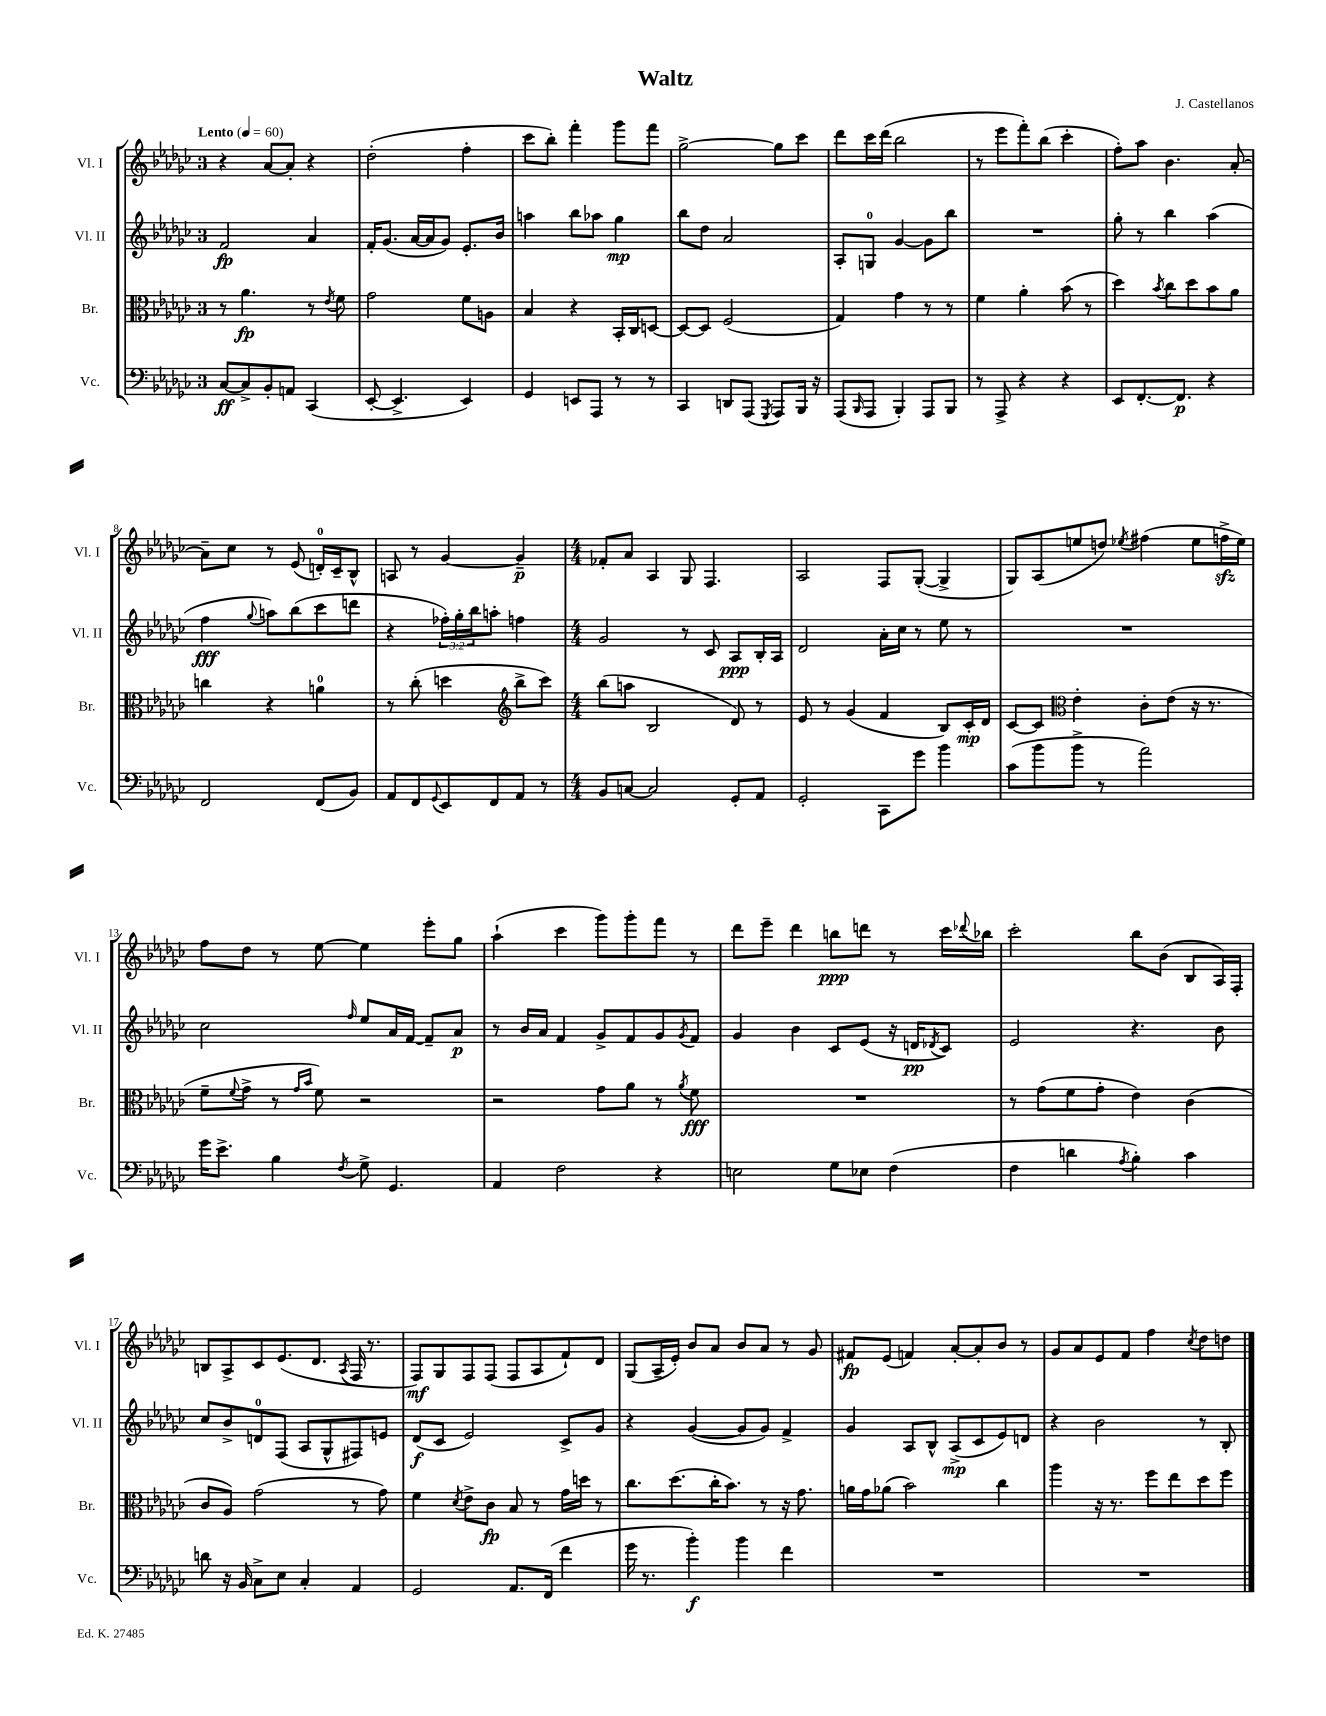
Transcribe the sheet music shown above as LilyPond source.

\header { title = "Waltz" composer = "J. Castellanos" }
<<
\new StaffGroup <<
\new Staff = "s0" \with { instrumentName = "Vl. I" shortInstrumentName = "Vl. I" } {
    \clef treble \key ges \major \once \override Staff.TimeSignature.style = #'single-digit \time 3/4 \tempo "Lento" 4 = 60
    r4 aes'8~ aes'8-. r4 |
    des''2-.( f''4-. |
    ces'''8 bes''8-.) f'''4-. ges'''8 f'''8 |
    ges''2~-> ges''8 ces'''8 |
    des'''8 ces'''16 des'''16( bes''2 |
    r8 ees'''8 f'''8-.) bes''8( ces'''4-. |
    f''8-.) aes''8 bes'4. aes'8~-. |
    aes'8-- ces''8 r8 ees'8( d'16-0-.) ces'16-- bes8-^ |
    a8 r8 ges'4~ ges'4--\p |
    \numericTimeSignature \time 4/4 fes'8-. aes'8 aes4 ges8 f4. |
    aes2 f8 ges8~-.( ges4-> |
    ges8) aes8( e''8 d''8) \acciaccatura { ees''8 } fis''4( ees''8 f''16->\sfz ees''16) |
    f''8 des''8 r8 ees''8~ ees''4 ees'''8-. ges''8 |
    aes''4-!( ces'''4 ges'''8) ges'''8-. f'''8 r8 |
    des'''8 ees'''8-- des'''4 b''8\ppp d'''8 r8 ces'''16 \appoggiatura { des'''8 } bes''16 |
    ces'''2-. bes''8 bes'8( bes8 aes16) f16-. |
    b8 aes8-> ces'8 ees'8.( des'8. \acciaccatura { aes8 } f16 r8. |
    f8\mf) ges8 f8 f8( f8 aes8 f'8-!) des'8 |
    ges8( aes16-- ees'16-.) bes'8 aes'8 bes'8 aes'8 r8 ges'8 |
    fis'8\fp ees'8( f'4) aes'8~-. aes'8-. bes'8 r8 |
    ges'8 aes'8 ees'8 f'8 f''4 \acciaccatura { ces''8 } des''8 d''8 \bar "|." |
}
\new Staff = "s1" \with { instrumentName = "Vl. II" shortInstrumentName = "Vl. II" } {
    \clef treble \key ges \major \once \override Staff.TimeSignature.style = #'single-digit \time 3/4 \override Staff.TupletNumber.text = #tuplet-number::calc-fraction-text
    f'2\fp aes'4 |
    f'16-. ges'8.( aes'16~ aes'16 ges'8) ees'8.-. bes'16 |
    a''4 bes''8 aes''8 ges''4\mp |
    bes''8 des''8 aes'2 |
    aes8-. g8-0 ges'4~ ges'8 bes''8 |
    R2. |
    ges''8-. r8 bes''4 aes''4( |
    f''4\fff \appoggiatura { ges''8 } a''8) bes''8( ces'''8 d'''8 |
    r4 \tuplet 3/2 { fes''16-.) ges''16-. bes''16 } a''8-. f''4 |
    \numericTimeSignature \time 4/4 ges'2 r8 ces'8 aes8\ppp bes16-. aes16 |
    des'2 aes'16-. ces''16 r8 ees''8 r8 |
    R1 |
    ces''2 \grace { f''16 } ees''8 aes'16 f'16~ f'8-- aes'8\p |
    r8 bes'16 aes'16 f'4 ges'8-> f'8 ges'8 \acciaccatura { ges'8 } f'8 |
    ges'4 bes'4 ces'8 ees'8( r16 d'16\pp \acciaccatura { des'8 } ces'8) |
    ees'2 r4. bes'8 |
    ces''8 bes'8-> d'8-0 f8( aes8 ges8-^ fis8) e'8 |
    des'8\f( ces'8 ees'2) ces'8-> ges'8 |
    r4 ges'4~( ges'8 ges'8) f'4-> |
    ges'4 aes8 bes8-^ aes8->\mp( ces'8 ees'8) d'8 |
    r4 bes'2 r8 bes8-. \bar "|." |
}
\new Staff = "s2" \with { instrumentName = "Br." shortInstrumentName = "Br." } {
    \clef alto \key ges \major \once \override Staff.TimeSignature.style = #'single-digit \time 3/4
    r8 aes'4.\fp r8 \acciaccatura { ees'8 } f'8 |
    ges'2 f'8 a8 |
    bes4 r4 bes,16-. ces16 d8~ |
    d8~ d8 f2( |
    ges4) ges'4 r8 r8 |
    f'4 aes'4-. bes'8( r8 |
    des''4) \acciaccatura { bes'8 } ces''8 des''8 bes'8 aes'8 |
    c''4 r4 a'4-0 |
    r8 ces''8-.( d''4 \clef treble bes''8-> ces'''8) |
    \numericTimeSignature \time 4/4 bes''8( a''8 bes2 des'8) r8 |
    ees'8 r8 ges'4( f'4 bes8) ces'16-.\mp des'16 |
    ces'8~ ces'8 \clef alto ees'4-. ces'8-. ees'8( r16 r8. |
    f'8-- \appoggiatura { f'8 } ges'8-> r8 \grace { ges'16 bes'16 } f'8) r2 |
    r2 ges'8 aes'8 r8 \acciaccatura { aes'8 } f'8\fff |
    R1 |
    r8 ges'8( f'8 ges'8-. ees'4) ces'4( |
    ces'8 aes8) ges'2( r8 ges'8) |
    f'4 \acciaccatura { des'8 } ees'8-> ces'8\fp bes8 r8 ges'16 d''16 r8 |
    ces''8. des''8.( ces''16-. bes'8.) r8 r16 ges'8. |
    a'16 ges'16 aes'8( bes'2) ces''4 |
    aes''4 r16 r8. f''8 ees''8 des''8 f''8 \bar "|." |
}
\new Staff = "s3" \with { instrumentName = "Vc." shortInstrumentName = "Vc." } {
    \clef bass \key ges \major \once \override Staff.TimeSignature.style = #'single-digit \time 3/4
    ces8~\ff ces8-> bes,8-. a,8 ces,4( |
    ees,8~-. ees,4.-> ees,4) |
    ges,4 e,8 aes,,8 r8 r8 |
    ces,4 d,8 aes,,8( \acciaccatura { ges,,8 } aes,,8) bes,,16 r16 |
    aes,,8( \grace { bes,,16 } aes,,8 bes,,4-.) aes,,8 bes,,8 |
    r8 aes,,8-> r4 r4 |
    ees,8 f,8.~-. f,8.\p r4 |
    f,2 f,8( bes,8) |
    aes,8 f,8 \appoggiatura { ges,8 } ees,8 f,8 aes,8 r8 |
    \numericTimeSignature \time 4/4 bes,8 c8~ c2 ges,8-. aes,8 |
    ges,2-. ces,8 ges'8 bes'4 |
    ces'8( bes'8 bes'8-> r8 aes'2) |
    ges'16 ees'8.-> bes4 \acciaccatura { f8 } ges8-> ges,4. |
    aes,4 f2 r4 |
    e2 ges8 ees8 f4( |
    f4 d'4 \acciaccatura { aes8 } bes4-.) ces'4 |
    d'8 r16 bes,16 ces8-> ees8 ces4-. aes,4 |
    ges,2 aes,8. f,16( f'4 |
    ges'16 r8. bes'4-.\f) bes'4 f'4 |
    R1 |
    R1 \bar "|." |
}
>>
>>
